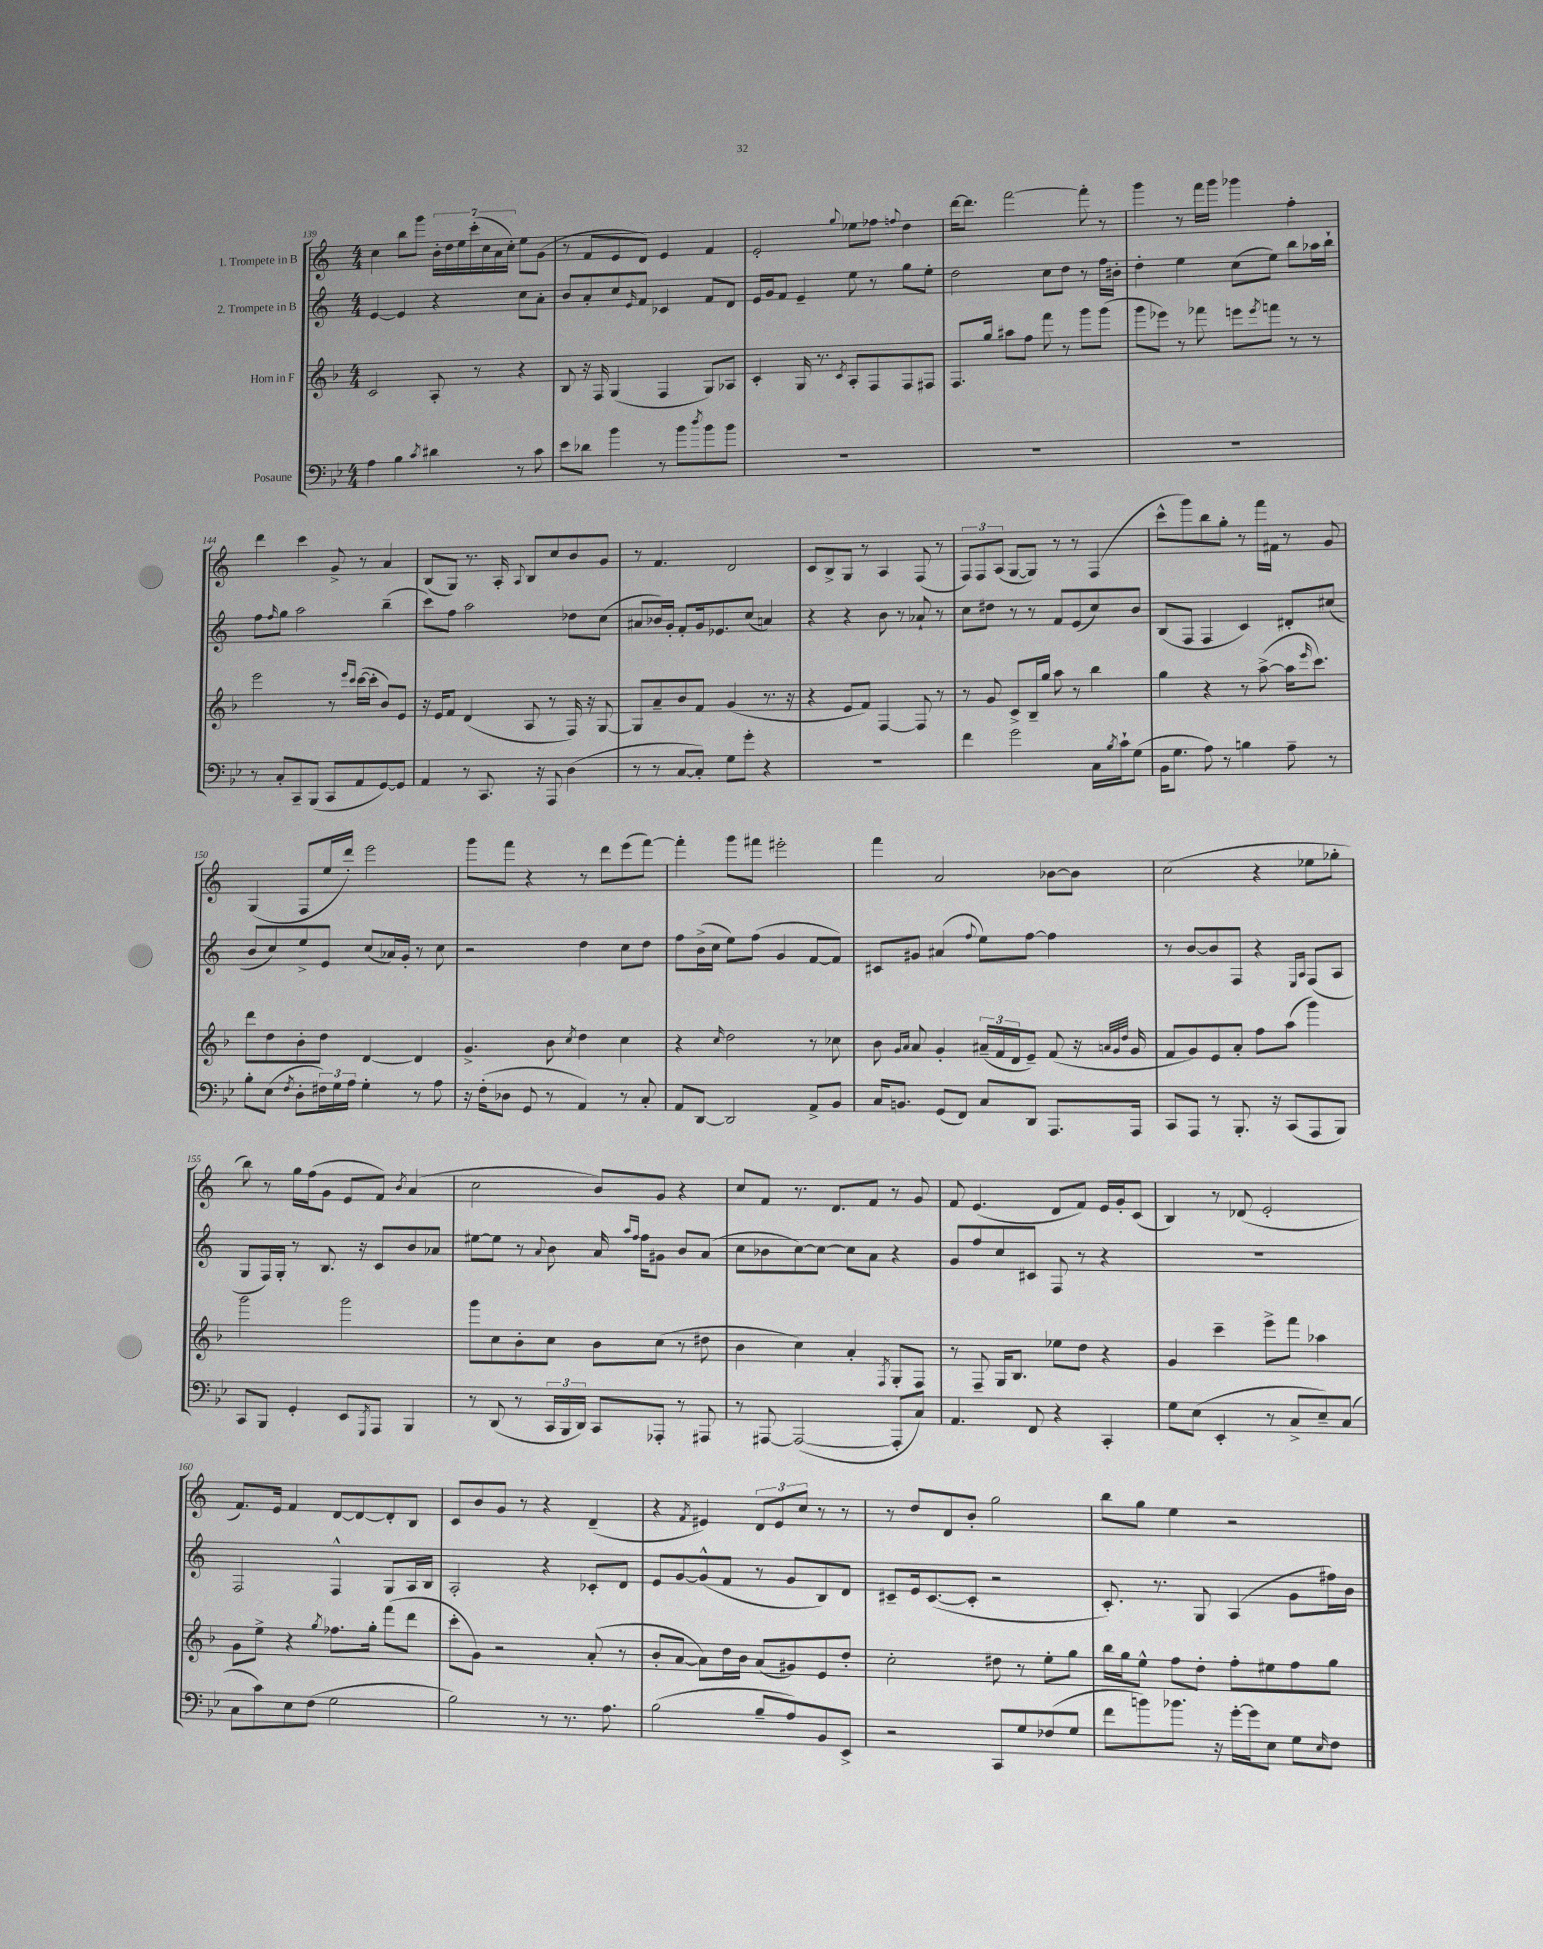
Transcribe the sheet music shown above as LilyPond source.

<<
\new StaffGroup <<
\new Staff = "s0" \with { instrumentName = "1. Trompete in B" } {
    \clef treble \key c \major \numericTimeSignature \time 4/4
    c''4 b''8 g'''8 \tuplet 7/4 { b'16-. d''16 e''16 c'''16-.( c''16 a'16 c''16-.) } e''8 g'8( |
    r8 f'8 e'8 d'8) e'4 f'4 |
    e'2-. \appoggiatura { g''8 } ees''8 fes''8 \appoggiatura { f''8 } d''4 |
    d'''16~ d'''8. f'''2~ f'''8-. r8 |
    g'''4 r8 f'''16 g'''16 ges'''4 f''4-. |
    d'''4 c'''4 g'8-> r8 a'4 |
    b8( g8) r8. a16-. \appoggiatura { a8 } b8 c''8 b'8 g'8 |
    r8 f'4. d'2 |
    c'8 b8-> g8 r8 a4 f8( r8 |
    \tuplet 3/2 { f8) f8 a8( } g8~ g8) r8 r8 f4( |
    c'''8-^ g'''8) b''8 g''8-. r8 f'''16 fis'16 r8 g'8 |
    g4( f8 e''16 d'''16-.) e'''2 |
    g'''8 f'''8 r4 r8 d'''8 e'''8( f'''8~) |
    f'''4-. g'''8 fis'''8 eis'''2-. |
    f'''4 a'2 bes'8~ bes'8 |
    c''2( r4 ees''8 ges''8-. |
    b''8) r8 g''16 f''16( g'8 e'8 f'8) \acciaccatura { b'8 } a'4( |
    c''2 b'8) g'8 r4 |
    c''8 f'8 r8. d'8. f'8 r8 g'8 |
    f'8 e'4.( d'8 f'8) e'16 g'16-. c'8( |
    b4) r8 des'8( e'2-. |
    f'8.) e'16 f'4 d'8~ d'8~ d'8-. b8 |
    c'8 b'8 g'8 r8 r4 d'4--( |
    r4 \acciaccatura { f'8 } eis'4) \tuplet 3/2 { d'8 eis'8 c''8 } r8 r8 |
    r8 d''8 d'8 b'8-. g''2 |
    b''8 g''8 e''4 r2 \bar "|." |
}
\new Staff = "s1" \with { instrumentName = "2. Trompete in B" } {
    \clef treble \key c \major \numericTimeSignature \time 4/4
    e'4~ e'4 r4 c''8 a'8-. |
    b'8 a'8-. c''8 \grace { e'16 } f'8 ces'4 f'8 d'8 |
    e'16 g'16 f'8 e'4-- e''8 r8 g''8 e''8-. |
    d''2 c''8 d''8 r8 f''16 bis'16-. |
    d''4-. e''4 c''8( e''8) b''8 aes''16 b''16-! |
    f''8 \grace { f''16 } g''8 a''2 b''4--( |
    c'''8) f''8 a''2 des''8 c''8( |
    ais'8 bes'16) g'16-. f'8-. g'16 ees'8. c''8( a'4) |
    r4 r4 b'8 r8 aes'8-! r8 |
    c''8 dis''8 r8 r8 f'8 e'8( c''8) b'8 |
    b8( f8 f4 c'4) dis'8-. cis''8( |
    b'8 c''8) e''8-> e'8 c''8( aes'16) g'16-. r8 c''8 |
    r2 d''4 c''8 d''8 |
    f''8 b'16->( c''16 e''8) f''8( g'4 f'8~ f'8) |
    cis'8 gis'8 ais'4( \appoggiatura { f''8 } e''8) f''8~ f''4 |
    r8 b'8~ b'8 f8 r4 \grace { e16 a16 } f8( a8 |
    g8 f16) g16-. r8 b8. r16 c'8 b'8 aes'8 |
    eis''8~ eis''8 r8 \appoggiatura { a'8 } b'8 a'16 \grace { a''16 f''16 } f''16 gis'8 b'8 a'8( |
    c''8 bes'8 c''8~) c''8~ c''8 a'8 r4 |
    g'8 f''8 c''8 cis'8 f8 r8 r4 |
    R1 |
    f2 f4-^ g8 a16 b16 |
    a2-. r4 ces'8-. d'8 |
    e'8 g'8~ g'8-^( f'8 r8 g'8 b8) d'8 |
    cis'8-- e'16 cis'8.~( cis'8-. r2 |
    c'8.-.) r8. g8 a4( g'8 fis''16) b'16 \bar "|." |
}
\new Staff = "s2" \with { instrumentName = "Horn in F" } {
    \clef treble \key f \major \numericTimeSignature \time 4/4
    c'2 a8-. r8 r4 |
    bes8 r16 f16 g4( f4 g8) aes8 |
    c'4-. g16 r8. \acciaccatura { c'8 } a8-. f8 f8 fis8 |
    f8. g''16 ais''8 f''8 f'''8 r8 g'''8 g'''8( |
    g'''8 ees'''8) r8 fes'''8 e'''8 \acciaccatura { e'''8 } f'''8 r8 r8 |
    e'''2 r8 \grace { e'''16 c'''16 } c'''16~( c'''16-. bes'8) e'8 |
    r16 e'16 f'8 d'4( a8 r8 f16) r16 g8~ |
    g8 a'8-- bes'8 f'8 g'4( r8. r16 |
    r4 e'8 f'8) f4~ f8 r8 |
    r8 g'8 c'8-> bes16-- g''16 a''8 r8 bes''4 |
    g''4 r4 r8 a''8~->( a''16 \grace { e'''16 } c'''8.) |
    d'''8 d''8 bes'8-. d''8 d'4~ d'4 |
    g'4.-> bes'8 \acciaccatura { c''8 } d''4 c''4 |
    r4 \grace { c''16 } d''2 r8 ces''8 |
    bes'8 \grace { g'16 a'16 } a'8 g'4-. \tuplet 3/2 { ais'16--( f'16 d'16 } e'8--) f'8( r16 \grace { a'32 g'32 d''32 } g'16 |
    f'8 g'8) e'8 a'8-. f''8 a''8( g'''4) |
    g'''2 g'''2 |
    g'''8 c''8 bes'8-. c''8 bes'8 c''8( r8 dis''8 |
    bes'4 c''4) a'4-. \acciaccatura { f8 } g8-. f8 |
    r8 f8-- g16 bes8. ees''8 d''8 r4 |
    g'4 c'''4-- e'''8-> f'''8 aes''4 |
    g'8 e''8-> r4 \acciaccatura { g''8 } fes''8. g''16-. f'''8( d'''8 |
    c'''8-. g'8) r2 a'8-.( r8 |
    bes'8-. a'8~ a'8) d''16 bes'16 a'8( gis'8) e'8 d''8-. |
    c''2-. dis''8 r8 e''8-. g''8 |
    bes''16 g''16 e''8-^ f''8 d''8-. f''8-. eis''8 f''8 g''8 \bar "|." |
}
\new Staff = "s3" \with { instrumentName = "Posaune" } {
    \clef bass \key bes \major \numericTimeSignature \time 4/4
    a4 bes4 \acciaccatura { c'8 } dis'4 r8 c'8 |
    ees'8 des'8 bes'4 r8 bes'8 \acciaccatura { d''8 } bes'8 bes'8 |
    R1 |
    R1 |
    R1 |
    r8 c8-. c,8-- bes,,8( c,8 a,8 g,8~) g,8 |
    a,4 r8 c,8. r16 a,,8 d4( |
    r8 r8 c8~ c8-.) g8 g'8-. r4 |
    R1 |
    f'4 g'2 c16 \acciaccatura { bes8 } c'16-! g8( |
    bes,16 g8. a8) r8 b4 a8-- r8 |
    bes8-. ees8( \acciaccatura { f8 } d8-. \tuplet 3/2 { fis16) g16 a16 } g4-. r8 a8 |
    r16 f16-.( des8 g,8 r8 a,4) r8 c8-. |
    a,8 d,8~ d,2 a,8-> bes,8 |
    c16 b,8. g,8( f,8) c8 d,8 a,,8. a,,16 |
    c,8 a,,8 r8 bes,,8.-. r16 c,8( a,,8 bes,,8) |
    c,8 bes,,8 g,4-. ees,8 \acciaccatura { g,,8 } a,,8 bes,,4 |
    r8 d,8( r8 \tuplet 3/2 { c,16 bes,,16 d,16) } c,8 aes,,8-. r8 ais,,8 |
    r8 ais,,8~ ais,,2~( ais,,8-. c8) |
    a,4. f,8 r4 c,4-. |
    g8 ees8( ees,4-. r8 c8-> ees8--) c8( |
    c8 c'8) ees8 f8( g2 |
    bes2) r8 r8. a8. |
    bes2( bes8-- a8) bes,8 ees,8-> |
    r2 c,8 g8 fes8( g8 |
    f'8 b'8) bes'8. r16 g'16~-. g'16 ees8 g8 \grace { ees16 } f8 \bar "|." |
}
>>
>>
\layout { \context { \Score currentBarNumber = #139 } }
